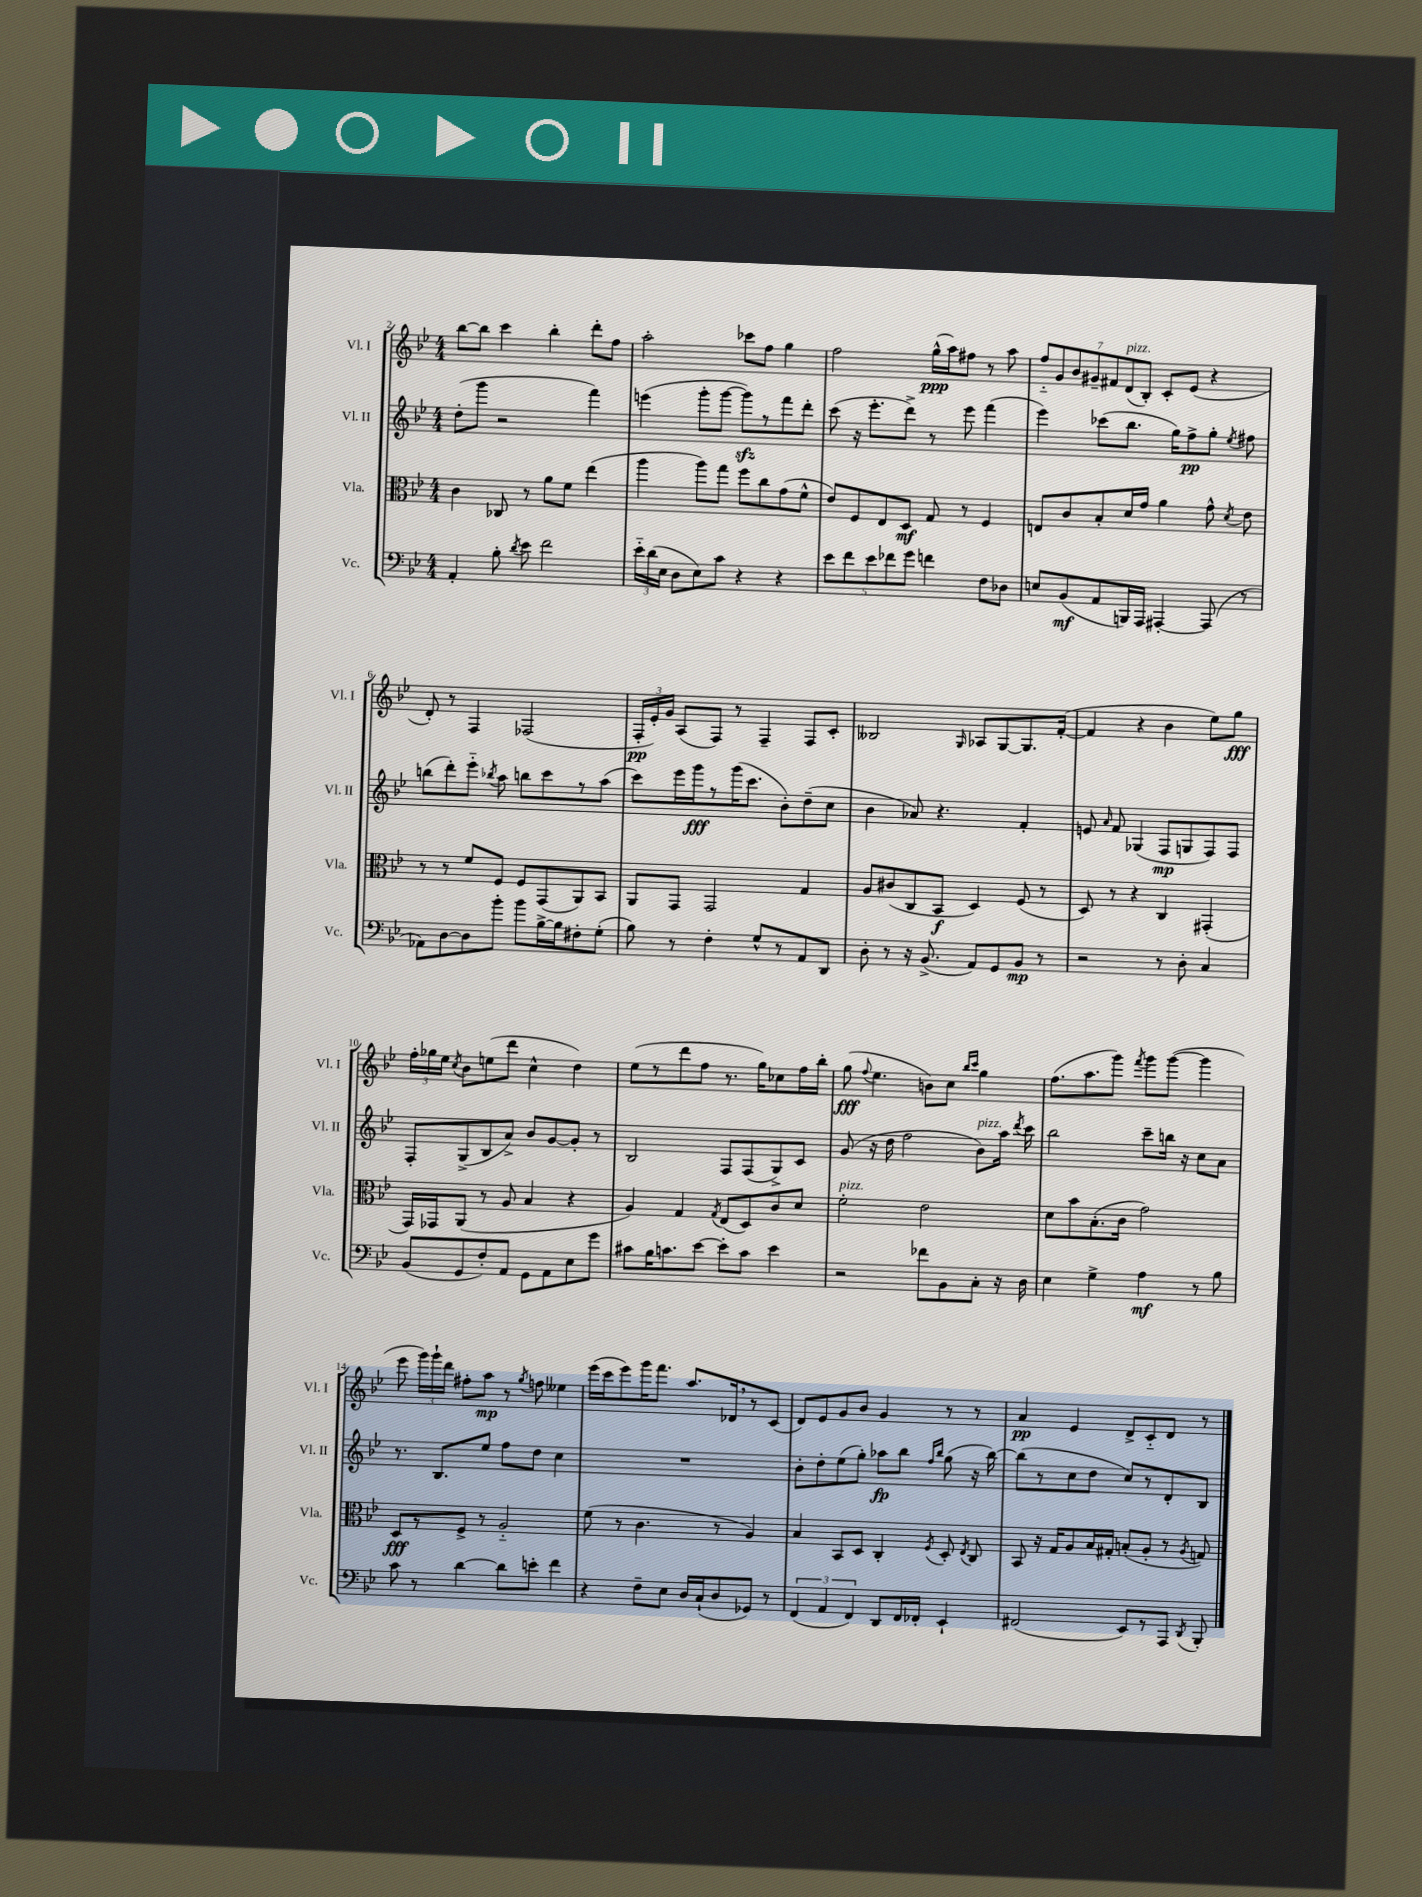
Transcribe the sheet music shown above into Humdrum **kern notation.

**kern	**kern	**kern	**kern
*staff4	*staff3	*staff2	*staff1
*clefF4	*clefC3	*clefG2	*clefG2
*k[b-e-]	*k[b-e-]	*k[b-e-]	*k[b-e-]
*M4/4	*M4/4	*M4/4	*M4/4
4AA'	4c	(8dd'	[8bb-
.	.	8ggg	8bb-]
8B-'	8C-	2r	4ccc
8qd	.	.	.
8e-	8r	.	.
2f	8a	.	4bb-'
.	8f	.	.
.	(4ee-	4fff)	8ddd'
.	.	.	8ff
=	=	=	=
24e-'~	4aa	(4eee	2aa'
(24d	.	.	.
24E-	.	.	.
8D	.	.	.
8E-)	8aa)	8ggg'	.
8c	8gg	[8ggg	.
4r	8ff	8ggg])	8ccc-
.	8cc	8r	8ff
4r	(8g	8fff	4gg
.	8f^^	8ddd'	.
=	=	=	=
10e-	8e-)	(8ccc	2ff
10f	.	.	.
.	8F	16r	.
.	.	8.eee-'	.
10e-	.	.	.
.	8E-	.	.
10f-	.	.	.
.	8D	8ddd^)	.
10g	.	.	.
4f	8G	8r	(16gg^^
.	.	.	16aa)
.	8r	8eee-	8ff#
8F	4F	(4fff	8r
8D-	.	.	8aa
=	=	=	=
8E	8E	4eee-)	14ff'~
.	.	.	14g
(8BB-	8c	.	.
.	.	.	14b-
.	.	.	14g#~
8AA	8B-'	(8ccc-	.
.	.	.	14f#
.	.	.	(14d
16BBB)	16d	8.bb-	.
.	.	.	14B-')
16AAA	16g	.	.
[4AAA#'	4a	.	8c'
.	.	16gg)	.
.	.	8ff^	(8e-
(8AAA#]	8g^^	8gg'	4r
.	8qd	8qee-	.
8r	8e-	8ff#	.
=	=	=	=
8AA-)	8r	(8bb	8d')
[8D	8r	8ddd')	8r
8D]	8f	8eee-'~	4F
.	.	8qbb-	.
8b-'	8F	8aa	.
8b-	8F	8bb	(2F-
[16B-^	(8GG	8ccc	.
16B-]	.	.	.
8F#'	8AA)	8r	.
(8G'	8BB-	(8aa	.
=	=	=	=
8B-)	8AA	8ccc)	24F'
.	.	.	24e-')
.	.	.	24g
8r	8GG	16eee-	(8A
.	.	16ggg	.
4F'	2GG	8r	8F)
.	.	(16ggg	8r
.	.	8.ccc	.
8G^^	.	.	4F~
8r	.	8b-')	.
8AA	4G	(8dd~	8F
8DD	.	8cc	8c'
=	=	=	=
8D'	8A	4b-	2B--
8r	(8c#	.	.
16r	8C	8a-)	.
(8.BB-^	.	.	.
.	8BB-	4.r	.
.	.	.	16qqG
8AA)	4D)	.	8A-
8GG	.	.	[8G
8BB-	(8F	4f'	8.G]
8r	8r	.	.
.	.	.	([16f'
=	=	=	=
2r	8D)	8e	4f]
.	.	16qqa	.
.	8r	8f	.
.	4r	(4G-	4r
8r	4C	8F	4b-
8D'	.	8G	.
4C	(4GG#'	8F)	8ee-)
.	.	8F	8gg
=	=	=	=
(8BB-	16GG)	8F'	24ff'
.	.	.	24gg-
.	16GG-	.	.
.	.	.	24ee-
.	.	.	8qcc
8GG	(8AA	(8G^	8b-
8F')	8r	8B-	(8ee
8AA	8A	8a^)	8ddd
8GG	4B-	8b-	4cc^^
8AA	.	[8g	.
8E-	4r	8g']	4dd)
8g	.	8r	.
=	=	=	=
8c#	4A)	2B-	(8ee-
16B-	.	.	8r
8.c	.	.	.
.	4G	.	8ddd
[8e-	.	.	8ff
.	8qG	.	.
8e-']	(8E-	8F	8.r
8c	8D)	(8F	.
.	.	.	16gg)
4e-	8c	8G^)	8cc-
.	8d	8c	16ff
.	.	.	16bb-'
=	=	=	=
2r	2f'	(8g	(8gg
.	.	.	8qqff
.	.	16r	4.ee-
.	.	16dd	.
.	.	2ff	.
8f-	2e-	.	8b)
8BB-	.	.	8cc
.	.	.	16qqbb-
.	.	.	16qqccc
8C'	.	8b-)	4gg
16r	.	16aa	.
.	.	8qddd	.
16D	.	16ccc	.
=	=	=	=
4E-	8d	2bb-	(8.ff
.	8b-	.	.
.	.	.	8.aa
4G^	(8.B-'	.	.
.	.	.	8ggg)
.	16c	.	.
.	.	.	8qfff
4A	2g)	8ccc~	8ggg
.	.	16bb	([8ggg
.	.	16r	.
8r	.	8cc	4ggg]
8B-	.	8a	.
=	=	=	=
8c	8D	8.r	8eee-
8r	8r	.	24ggg)
.	.	.	24ggg`
.	.	8.B-	.
.	.	.	24ddd
[4d	8F^	.	8ff#'
.	8r	8ee-	8aa
8d]	2A'~	8ff	8r
.	.	.	8qgg
8e'	.	8dd	8ff
4f	.	4cc	4ee--
=	=	=	=
4r	(8f	1r	(16eee-
.	.	.	16ccc
.	8r	.	8eee-)
8F~	4.c	.	16ggg
.	.	.	8.fff
8E-	.	.	.
16D	.	.	8.aa
(16C`	.	.	.
8D	8r	.	.
.	.	.	16d-
8GG-)	4A)	.	8r
8r	.	.	(8c
=	=	=	=
(6FF	4B-	8b-'	8d)
.	.	8dd'	8e-
6AA	.	.	.
.	8BB-	(8ee-	8g
6FF)	.	.	.
.	8D	8gg')	8b-
8DD	4C'	8aa-	4g
16FF	.	8bb-	.
16FF-'	.	.	.
.	.	16qqff	.
.	8qF	16qqbb-	.
4EE-`	8D'	(8gg	8r
.	8qE-	.	.
.	8C	16r	8r
.	.	[16bb-)	.
=	=	=	=
(2FF#	8BB-	(8bb-]	4a
.	16r	8r	.
.	16G	.	.
.	8A	8cc	4e-
.	16B-	8dd	.
.	16G#'	.	.
8EE-)	(8B'	8cc)	8d^
8r	8A'	8r	8c'~
8AAA	8r	8d'	8d
8qDD	8qA	.	.
8BBB-'	8G)	8B-	8r
==	==	==	==
*-	*-	*-	*-
